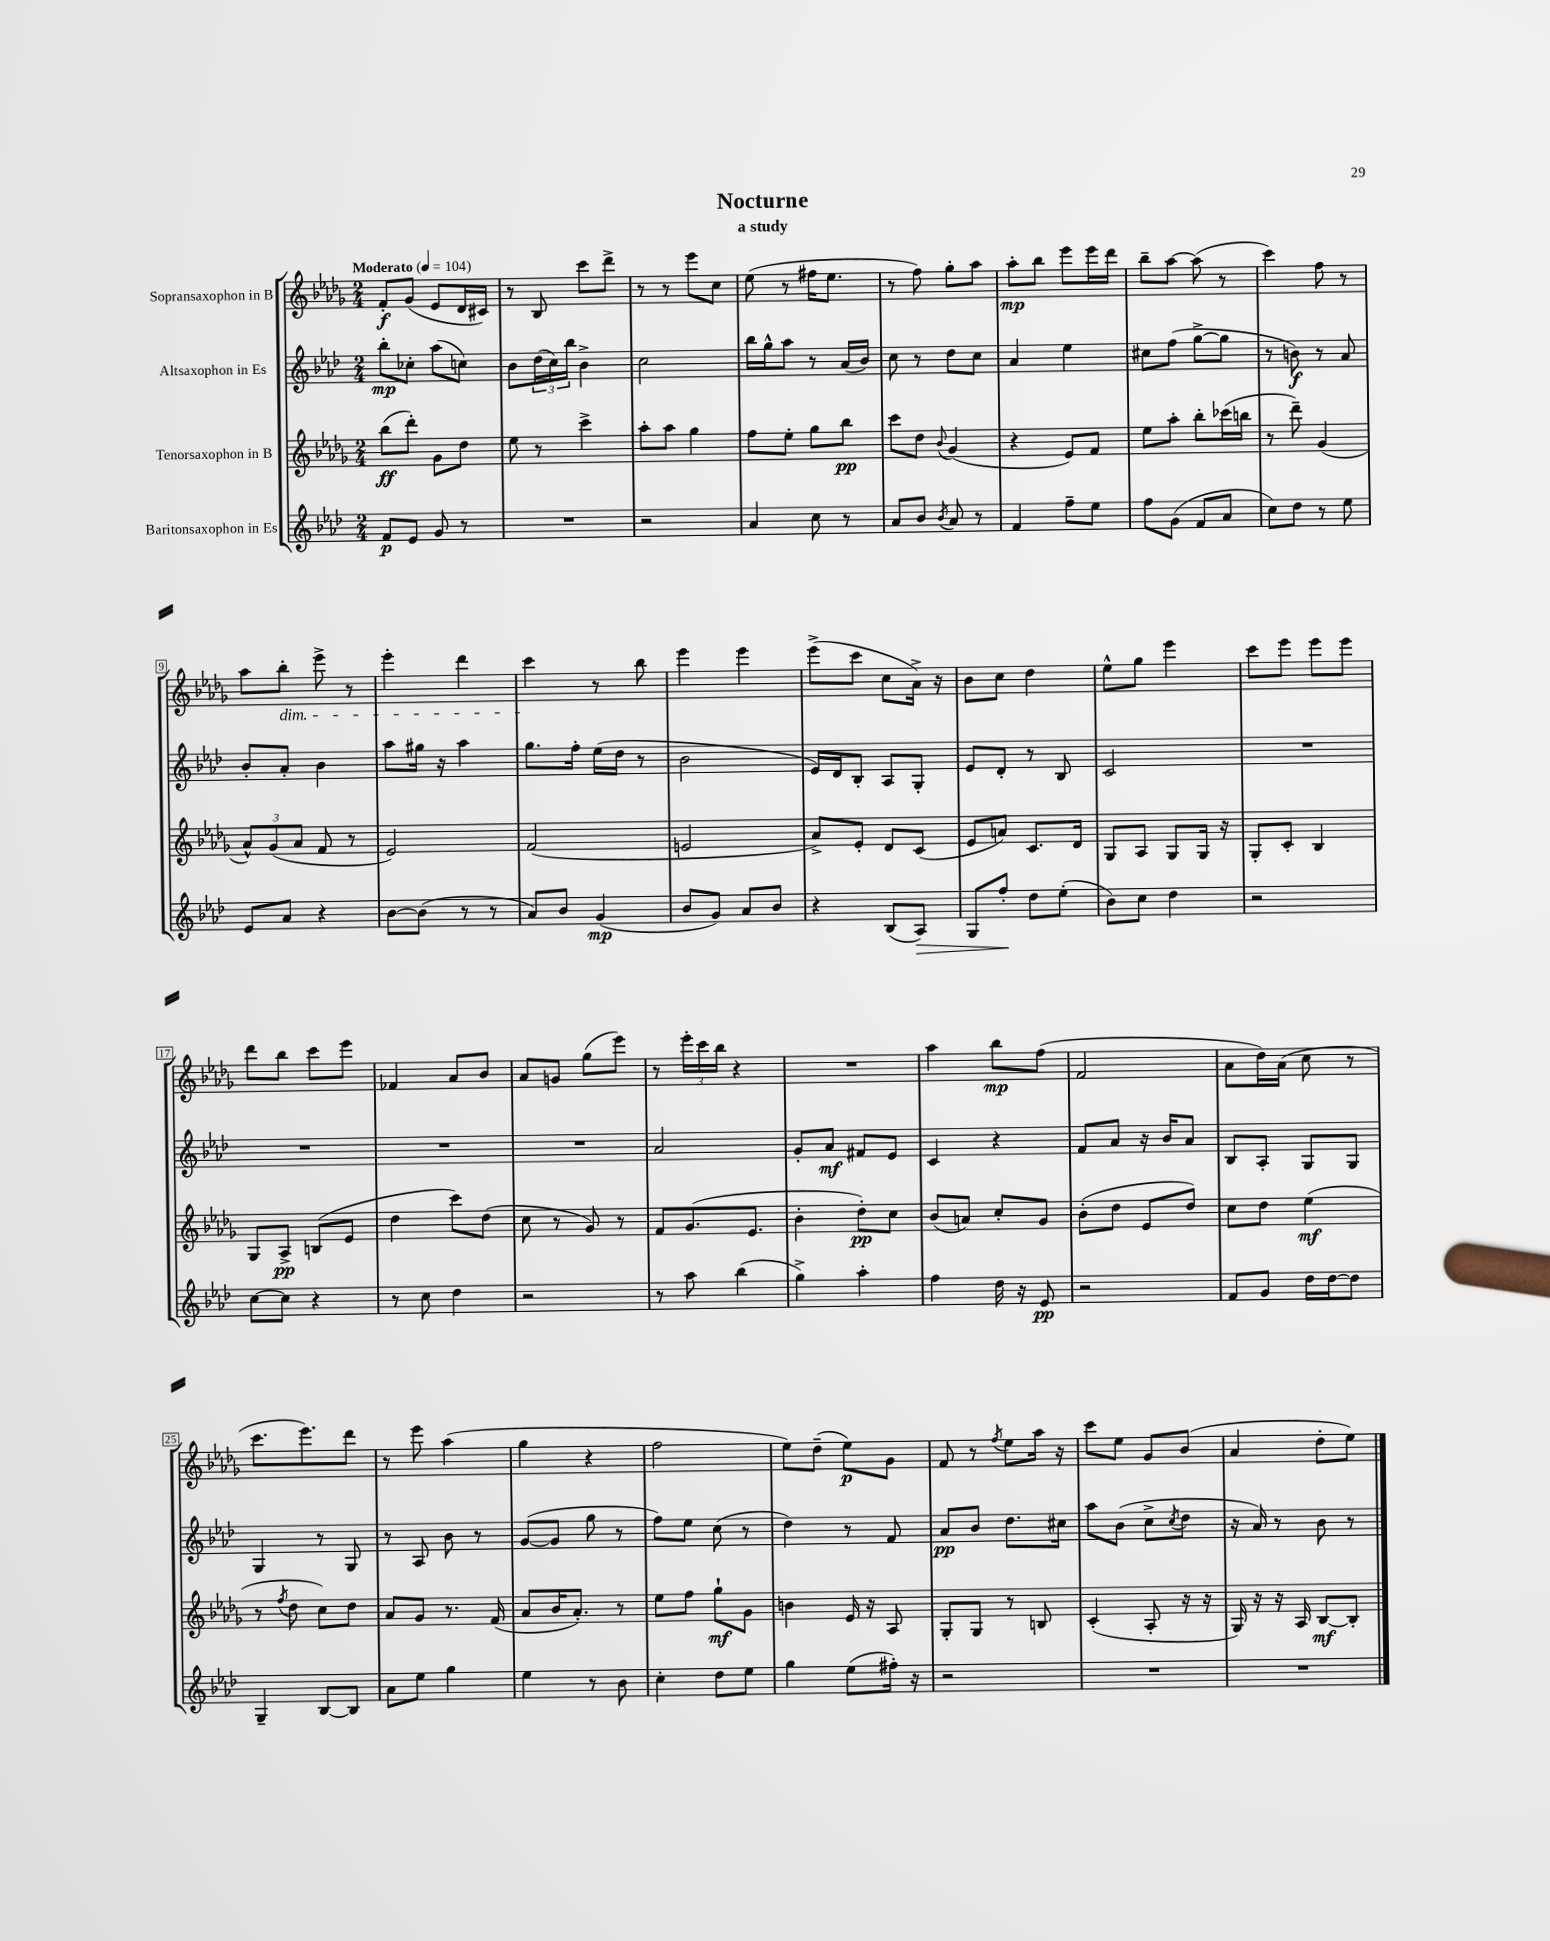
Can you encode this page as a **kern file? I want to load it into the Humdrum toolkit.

**kern	**kern	**kern	**kern
*staff4	*staff3	*staff2	*staff1
*clefG2	*clefG2	*clefG2	*clefG2
*k[b-e-a-d-]	*k[b-e-a-d-g-]	*k[b-e-a-d-]	*k[b-e-a-d-g-]
*M2/4	*M2/4	*M2/4	*M2/4
*MM104	*MM104	*MM104	*MM104
8f	(8bb-	8bb-'	8f'
8e-	8ddd-')	8cc-'	(8g-
8g	8g-	(8aa-	8e-
8r	8dd-	8cc)	16d-
.	.	.	16c#)
=	=	=	=
2r	8ee-	8b-	8r
.	8r	(24dd-	8B-
.	.	24cc)	.
.	.	24bb-	.
.	4ccc^	4b-^	8ccc
.	.	.	8ddd-^
=	=	=	=
2r	8aa-'	2cc	8r
.	8aa-	.	8r
.	4gg-	.	8eee-
.	.	.	8cc
=	=	=	=
4a-	8ff	16bb-	(8ee-
.	.	16gg^^	.
.	8ee-'	8aa-	8r
8cc	8gg-	8r	16ff#
.	.	.	8.ee-
8r	8bb-	(16a-	.
.	.	16b-)	.
=	=	=	=
8a-	8ccc	8cc	8r
8b-	8dd-	8r	8ff)
8qb-	8qqb-	.	.
8a-	(4g-	8dd-	8gg-'
8r	.	8cc	8aa-
=	=	=	=
4f	4r	4a-	8aa-'
.	.	.	8bb-
8ff~	8e-)	4ee-	8eee-
8ee-	8f	.	16eee-
.	.	.	16ddd-
=	=	=	=
8ff	8ee-	8cc#	8bb-~
(8g	8aa-'	(8ff	[8aa-
8f	8bb-'	[8gg^	(8aa-]
8a-	(16ccc-	8gg]	8r
.	16bb	.	.
=	=	=	=
8cc)	8r	8r	4ccc)
8dd-	8ddd-~)	8b)	.
8r	(4g-	8r	8ff
8ee-	.	8a-	8r
=	=	=	=
8e-	12a-^^)	8b-'	8aa-
.	(12g-	.	.
8a-	.	8a-'	8bb-'
.	12a-	.	.
4r	8f	4b-	8eee-^
.	8r	.	8r
=	=	=	=
[8b-	2e-)	8aa-	4eee-'
(8b-]	.	16gg#	.
.	.	16r	.
8r	.	4aa-	4ddd-
8r	.	.	.
=	=	=	=
8a-)	(2f	8.gg	4ccc
8b-	.	.	.
.	.	16ff'	.
(4g	.	(16ee-	8r
.	.	16dd-	.
.	.	8r	8bb-
=	=	=	=
8b-	2e	2b-	4eee-
8g)	.	.	.
8a-	.	.	4eee-
8b-	.	.	.
=	=	=	=
4r	8a-^)	16e-)	(8eee-^
.	.	16d-	.
.	8e-'	8B-'	8ccc
(8B-	8d-	8A-	8cc
8A-)	(8c	8G'	16a-^)
.	.	.	16r
=	=	=	=
8G	8e-	8e-	8b-
8ff'	8a)	8d-'	8cc
8dd-	8.c	8r	4dd-
(8ee-'	.	8B-	.
.	16d-	.	.
=	=	=	=
8b-)	8G-	2c	8ee-^^
8cc	8A-	.	8gg-
4dd-	8G-	.	4eee-
.	16G-	.	.
.	16r	.	.
=	=	=	=
2r	8G-'	2r	8ccc
.	8c'	.	8eee-
.	4B-	.	8eee-
.	.	.	8eee-
=	=	=	=
[8cc	8G-	2r	8ddd-
8cc]	8A-^	.	8bb-
4r	(8B	.	8ccc
.	8e-	.	8eee-
=	=	=	=
8r	4dd-	2r	4f-
8cc	.	.	.
4dd-	8ccc)	.	8a-
.	(8dd-	.	8b-
=	=	=	=
2r	8cc	2r	8a-
.	8r	.	8g
.	8g-)	.	(8gg-
.	8r	.	8eee-)
=	=	=	=
8r	8f	2a-	8r
8aa-	(8.g-	.	24eee-'
.	.	.	24ccc
.	.	.	24bb-
(4bb-	.	.	4r
.	8.e-	.	.
=	=	=	=
4gg^)	4b-'	8g'	2r
.	.	8a-	.
4aa-'	8dd-')	8f#	.
.	8cc	8e-	.
=	=	=	=
4ff	(8b-	4c	4aa-
.	8a)	.	.
16dd-	8cc'	4r	8bb-
16r	.	.	.
8e-	8g-	.	(8ff
=	=	=	=
2r	(8b-'	8f	2f
.	8dd-	8a-	.
.	8e-	16r	.
.	.	16b-	.
.	8dd-)	8a-	.
=	=	=	=
8f	8cc	8B-	8a-
8g	8dd-	8A-'	16dd-)
.	.	.	(16a-
16dd-	(4ee-	8G	8cc
[16dd-	.	.	.
8dd-]	.	8G	8r
=	=	=	=
4G~	8r	4G	8.ccc
.	8qff	.	.
.	8dd-	.	.
.	.	.	8.eee-)
[8B-	8cc)	8r	.
8B-]	8dd-	8G	8ddd-
=	=	=	=
8a-	8a-	8r	8r
8ee-	8g-	8A-	8eee-
4gg	8.r	8b-	(4aa-
.	.	8r	.
.	(16f	.	.
=	=	=	=
4ee-	8a-	([8g	4gg-
.	16b-	8g]	.
.	8.a-')	.	.
8r	.	8gg	4r
8b-	8r	8r	.
=	=	=	=
4cc'	8ee-	8ff)	2ff
.	8ff	8ee-	.
8dd-	8gg-`	(8cc	.
8ee-	8g-	8r	.
=	=	=	=
4gg	4b	4dd-)	8ee-)
.	.	.	(8dd-~
(8ee-	16e-	8r	8ee-)
.	16r	.	.
16ff#')	8A-	8f	8g-
16r	.	.	.
=	=	=	=
2r	8G-'	8a-	8f
.	8G-	8b-	8r
.	.	.	8qff
.	8r	8.dd-	8ee-
.	8B	.	16aa-
.	.	16cc#	16r
=	=	=	=
2r	(4c'	8aa-	8ccc
.	.	(8b-	8ee-
.	8A-'	8cc^	8g-
.	.	8qcc	.
.	16r	8dd-	(8b-
.	16r	.	.
=	=	=	=
2r	16G-)	16r	4a-
.	16r	16a-)	.
.	16r	8r	.
.	16A-	.	.
.	[8B-	8b-	8dd-'
.	8B-']	8r	8ee-)
==	==	==	==
*-	*-	*-	*-
